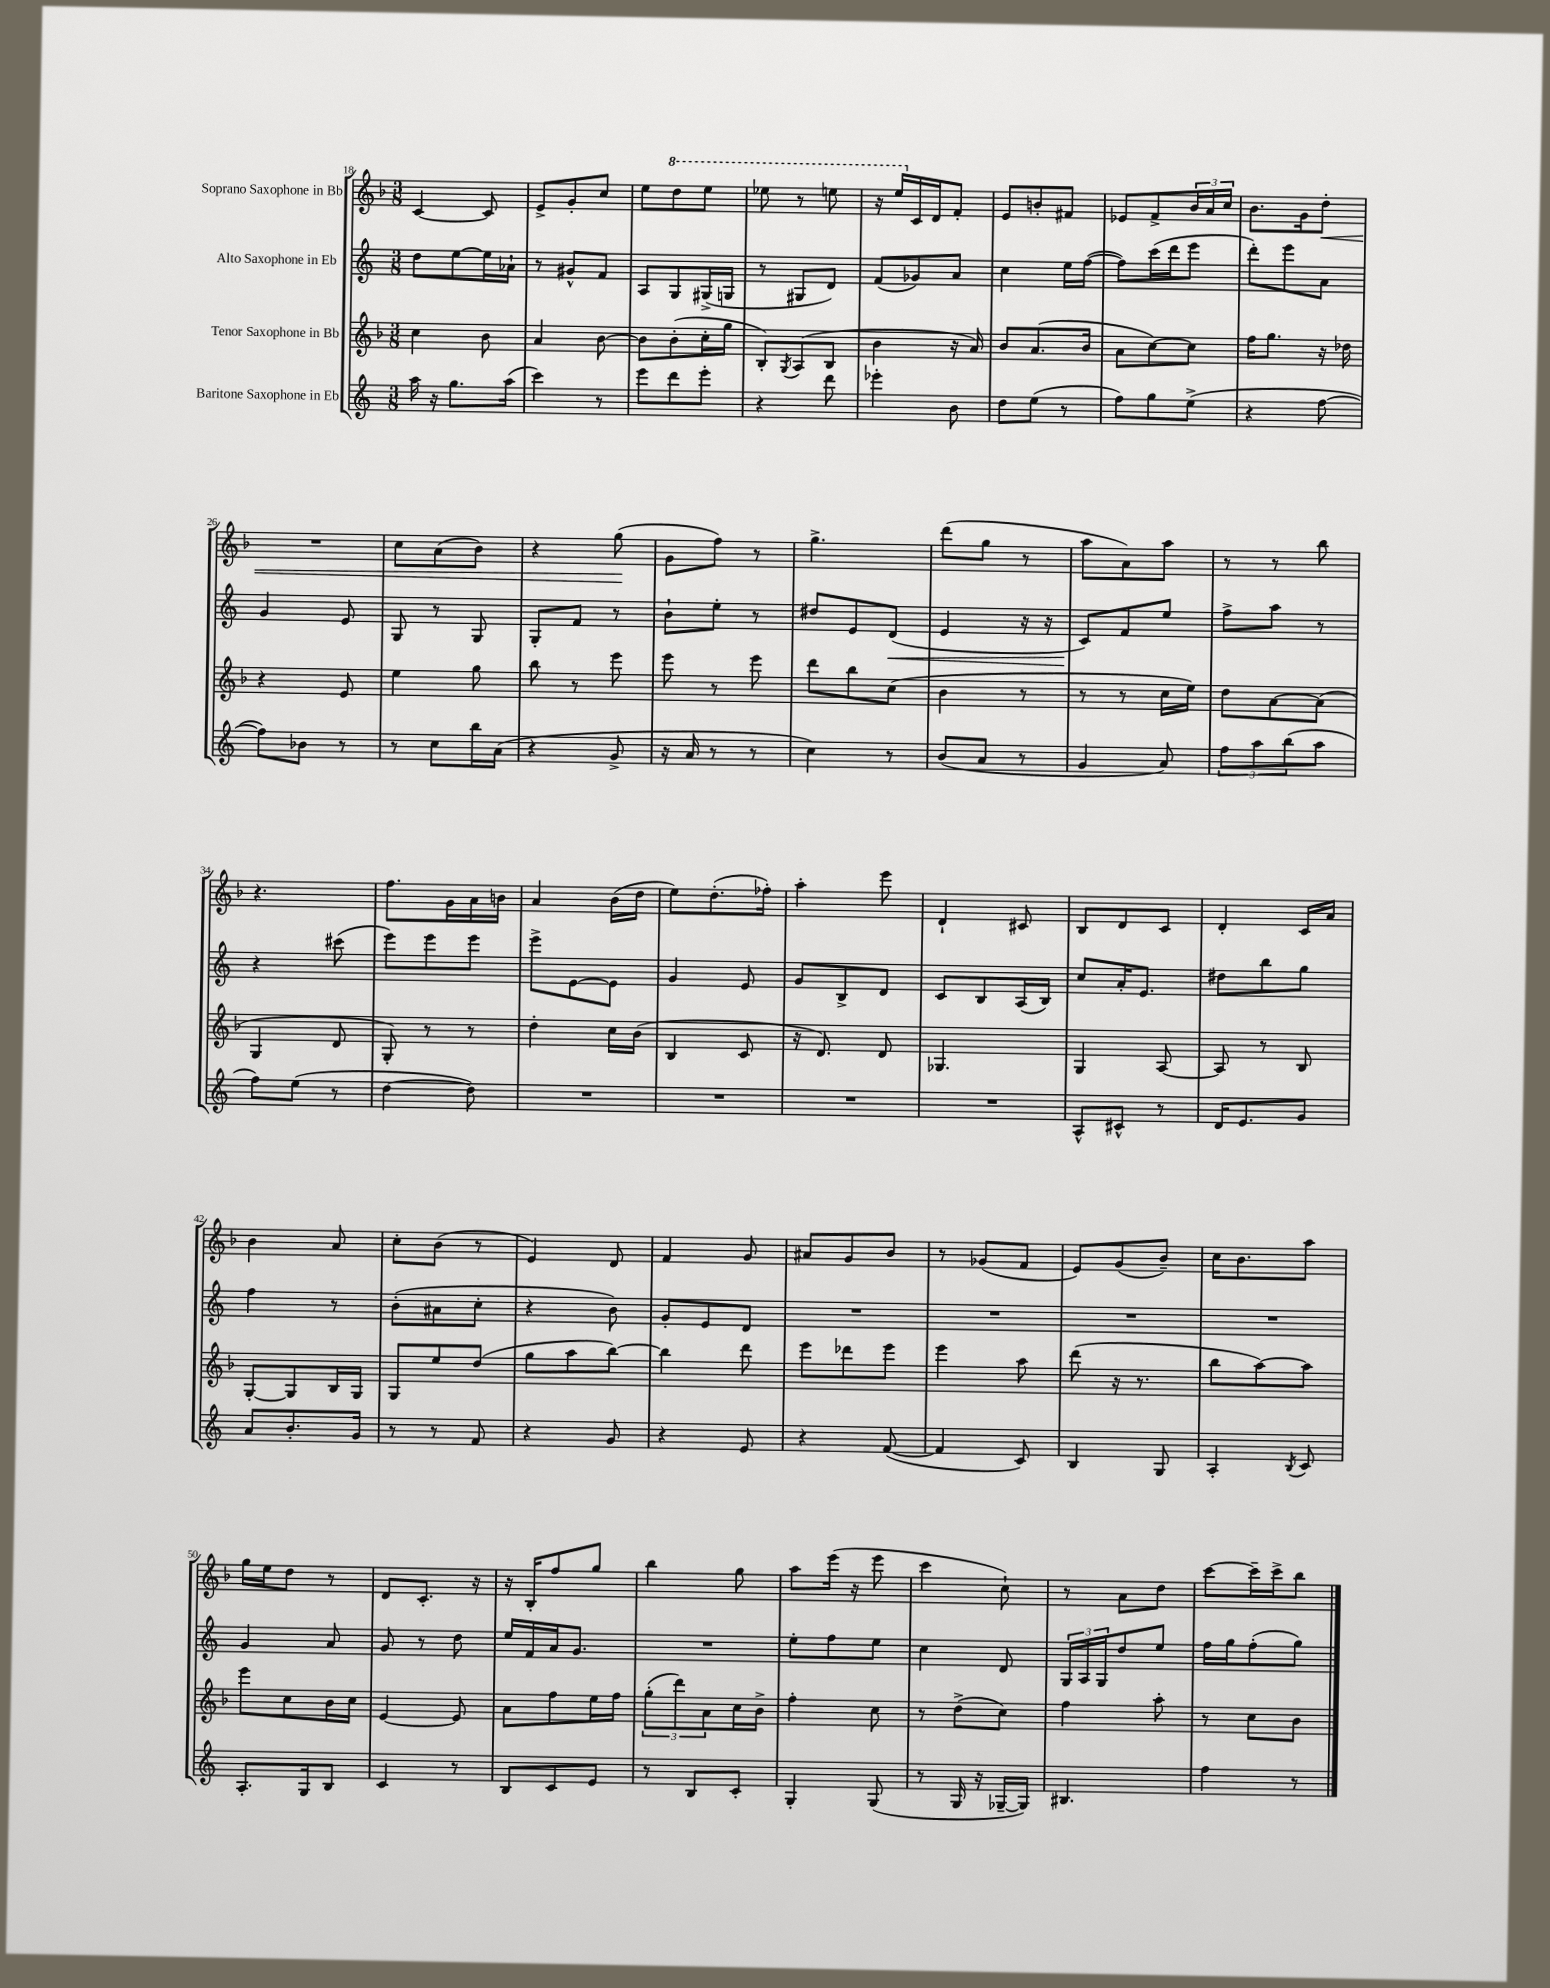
<<
\new StaffGroup <<
\new Staff = "s0" \with { instrumentName = "Soprano Saxophone in Bb" } {
    \clef treble \key f \major \numericTimeSignature \time 3/8
    c'4~ c'8 |
    e'8-> g'8-. c''8 |
    e''8 \ottava #1 d'''8 e'''8 |
    ees'''8 r8 e'''8 |
    r16 e'''16 \ottava #0 c'16 d'16 f'8-. |
    e'8 b'8-. fis'8 |
    ees'8 f'8-> \tuplet 3/2 { bes'16 a'16 c''16 } |
    bes'8. g'16 d''8-.\< |
    R4. |
    c''8 a'8( bes'8) |
    r4 g''8\!( |
    g'8 f''8) r8 |
    g''4.-> |
    d'''8( g''8 r8 |
    a''8 a'8) a''8 |
    r8 r8 bes''8 |
    r4. |
    f''8. g'16 a'16 b'16 |
    a'4 bes'16( d''16 |
    e''8) d''8.-.( fes''16-.) |
    a''4-. e'''8 |
    d'4-! cis'8 |
    bes8 d'8 c'8 |
    d'4-. c'16 a'16 |
    bes'4 a'8 |
    c''8-. bes'8( r8 |
    e'4) d'8 |
    f'4 g'8 |
    ais'8 g'8 bes'8 |
    r8 ges'8( f'8 |
    e'8) g'8( bes'8--) |
    c''16 bes'8. a''8 |
    g''16 e''16 d''8 r8 |
    d'8 c'8.-. r16 |
    r16 bes16-. f''8 g''8 |
    bes''4 g''8 |
    a''8 e'''16( r16 e'''8 |
    c'''4 c''8-!) |
    r8 a'8 d''8 |
    c'''8~ c'''16-- c'''16-> bes''8 \bar "|." |
}
\new Staff = "s1" \with { instrumentName = "Alto Saxophone in Eb" } {
    \clef treble \key c \major \numericTimeSignature \time 3/8
    d''8 e''8~ e''16 aes'16-! |
    r8 gis'8-^ f'8 |
    a8 g8 gis16->( g16 |
    r8 gis8 d'8) |
    f'8( ges'8) a'8 |
    c''4 e''16 f''16~( |
    f''8) c'''16( d'''16 e'''8 |
    d'''8-.) e'''8 a'8 |
    g'4 e'8 |
    g8 r8 g8 |
    g8-. f'8 r8 |
    b'8-! e''8-. r8 |
    dis''8 e'8 d'8\<( |
    e'4 r16 r16 |
    c'8\!) f'8 e''8 |
    f''8-> a''8 r8 |
    r4 cis'''8( |
    e'''8) e'''8 e'''8 |
    e'''8-> e'8~ e'8 |
    g'4 e'8 |
    g'8 b8-> d'8 |
    c'8 b8 a16( b16) |
    c''8 a'16-. e'8. |
    dis''8 b''8 g''8 |
    f''4 r8 |
    b'8-.( ais'8 c''8-. |
    r4 b'8) |
    g'8-. e'8 d'8 |
    R4. |
    R4. |
    R4. |
    R4. |
    g'4 a'8 |
    g'8 r8 d''8 |
    e''16 f'16 a'16 g'8. |
    R4. |
    e''8-. f''8 e''8 |
    c''4 d'8 |
    \tuplet 3/2 { g16 a16 g16 } d''8 e''8 |
    f''16 g''16 f''8-.( g''8) \bar "|." |
}
\new Staff = "s2" \with { instrumentName = "Tenor Saxophone in Bb" } {
    \clef treble \key f \major \numericTimeSignature \time 3/8
    c''4 bes'8 |
    a'4 bes'8~ |
    bes'8 bes'8-.( c''16-. g''16 |
    bes8-.) \acciaccatura { g8 } a8( bes8 |
    bes'4 r16 a'16) |
    bes'8 a'8.( bes'16 |
    a'8 c''8~) c''8 |
    f''16 g''8. r16 des''16 |
    r4 e'8 |
    e''4 g''8 |
    bes''8 r8 e'''8 |
    e'''8 r8 e'''8 |
    d'''8 bes''8 c''8( |
    bes'4 r8 |
    r8 r8 c''16 e''16) |
    d''8 a'8~ a'8( |
    g4 d'8 |
    g8-.) r8 r8 |
    d''4-. c''16 bes'16( |
    bes4 c'8 |
    r16 d'8.) d'8 |
    ges4. |
    g4 a8~ |
    a8 r8 bes8 |
    g8~-. g8 bes16 g16 |
    g8 e''8 d''8( |
    g''8 a''8 bes''8~) |
    bes''4 d'''8 |
    e'''8 des'''8 e'''8 |
    e'''4 a''8 |
    d'''8( r16 r8. |
    bes''8 a''8~) a''8 |
    e'''8 c''8 bes'16 c''16 |
    e'4~ e'8 |
    a'8 f''8 e''16 f''16 |
    \tuplet 3/2 { g''8-.( d'''8) a'8 } c''16 bes'16-> |
    f''4-. c''8 |
    r8 d''8->( c''8) |
    f''4 a''8-. |
    r8 c''8 bes'8 \bar "|." |
}
\new Staff = "s3" \with { instrumentName = "Baritone Saxophone in Eb" } {
    \clef treble \key c \major \numericTimeSignature \time 3/8
    a''16 r16 g''8. a''16( |
    c'''4) r8 |
    e'''8 d'''8 e'''8-. |
    r4 d'''8 |
    ees'''4-. b'8 |
    d''8 e''8( r8 |
    f''8) g''8 e''8->( |
    r4 f''8~ |
    f''8) bes'8 r8 |
    r8 c''8 b''16 a'16( |
    r4 g'8-> |
    r16 a'16 r8 r8 |
    c''4) r8 |
    b'8( a'8 r8 |
    g'4 a'8) |
    \tuplet 3/2 { f''8 a''8 b''8( } a''8 |
    f''8) e''8( r8 |
    d''4~ d''8) |
    R4. |
    R4. |
    R4. |
    R4. |
    a8-^ cis'8-^ r8 |
    d'16 e'8. g'8 |
    a'8 b'8.-. g'16 |
    r8 r8 f'8 |
    r4 g'8 |
    r4 e'8 |
    r4 f'8~( |
    f'4 c'8) |
    b4 g8 |
    a4-. \acciaccatura { b8 } c'8 |
    a8.-. g16 b8 |
    c'4 r8 |
    b8 c'8 e'8 |
    r8 b8 c'8-. |
    g4-. g8( |
    r8 g16 r16 ges16~-- ges16) |
    bis4. |
    f''4 r8 \bar "|." |
}
>>
>>
\layout { \context { \Score currentBarNumber = #18 } }
